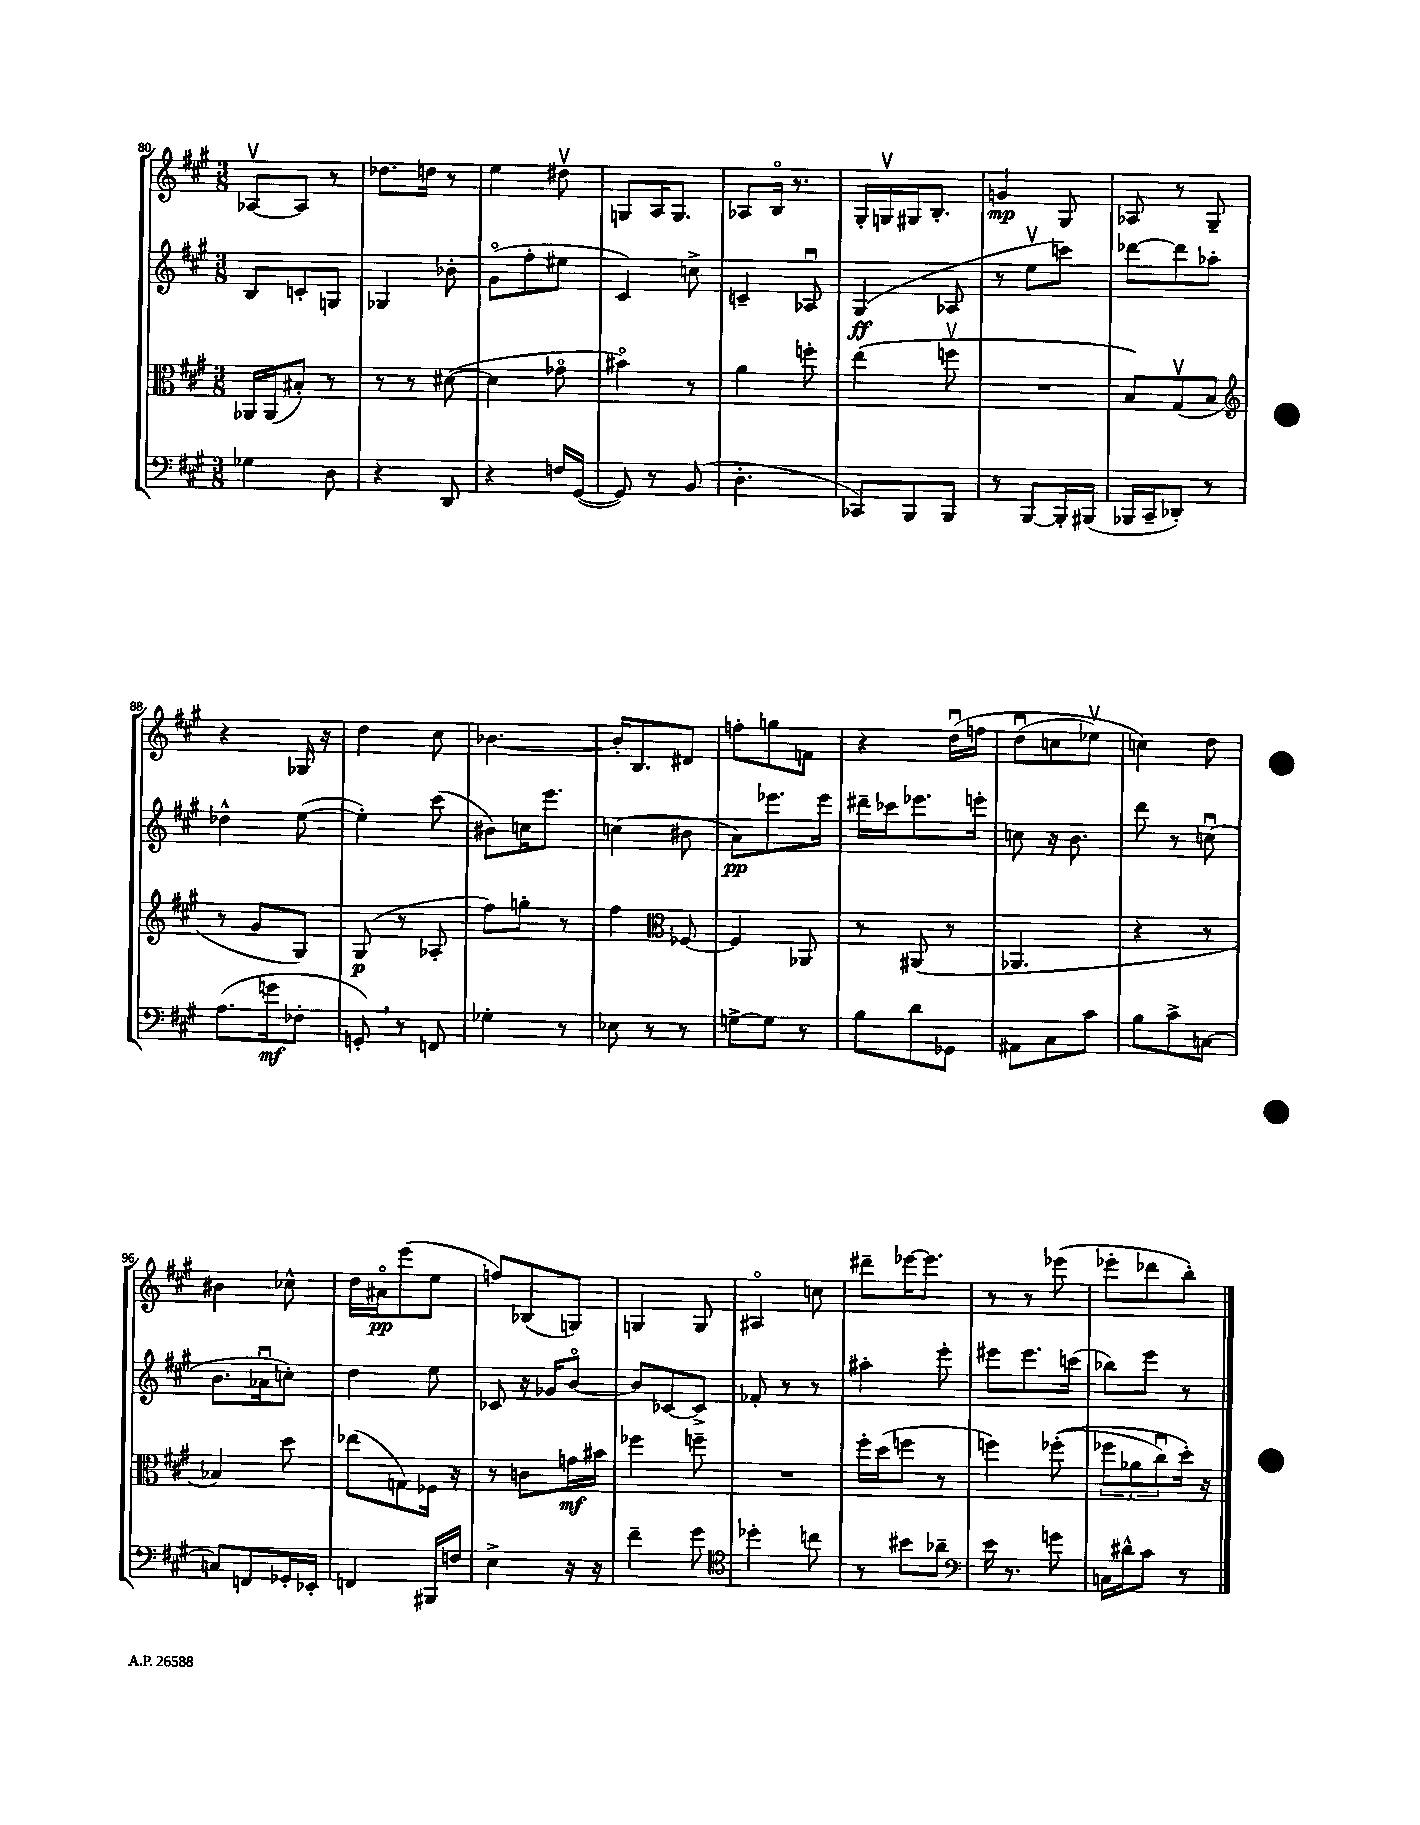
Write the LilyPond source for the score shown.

<<
\new StaffGroup <<
\new Staff = "s0" {
    \clef treble \key a \major \numericTimeSignature \time 3/8
    aes8~\upbow aes8 r8 |
    des''8. d''16 r8 |
    e''4 dis''8\upbow |
    g8 a16 g8. |
    aes8 b16\flageolet r8. |
    gis16-. g16\upbow gis16 b8.-. |
    g'4\mp gis8 |
    aes8 r8 gis8-- |
    r4 ges16 r16 |
    d''4 cis''8 |
    bes'4.~ |
    bes'16-. b8. dis'8 |
    f''8-. g''8 f'8 |
    r4 d''16\downbow\( f''16 |
    d''8\downbow( c''8 ees''8\upbow) |
    c''4\) d''8 |
    bis'4 ces''8-^ |
    d''16 ais'16\flageolet\pp e'''8( e''8 |
    f''8) bes8( g8) |
    g4 g8 |
    ais4\flageolet c''8 |
    dis'''8-- ees'''16~ ees'''8. |
    r8 r8 ees'''8( |
    ees'''8-. des'''8 b''8-.) \bar "|." |
}
\new Staff = "s1" {
    \clef treble \key a \major \numericTimeSignature \time 3/8
    b8 c'8-. g8 |
    ges4 bes'8-. |
    gis'8\flageolet( fis''8-. eis''8 |
    cis'4) c''8-> |
    c'4-- aes8\downbow |
    gis4\ff( aes8 |
    r8 e''8\upbow c'''8) |
    des'''8~ des'''8 aes''8-. |
    des''4-^ e''8~( |
    e''4-.) cis'''8( |
    bis'8) c''16 e'''8. |
    c''4( bis'8 |
    a'8\pp) ees'''8. ees'''16 |
    dis'''16-- ces'''16 ees'''8. e'''16-. |
    c''8 r16 b'8. |
    d'''8 r8 c''8\downbow( |
    b'8. aes'16\downbow c''8-.) |
    d''4 e''8 |
    ces'8 r16 ges'16 b'8~\flageolet |
    b'8 ces'8~ ces'8-> |
    fes'8-. r8 r8 |
    ais''4-. e'''8-. |
    eis'''8 eis'''8. c'''16( |
    bes''8) e'''8 r8 \bar "|." |
}
\new Staff = "s2" {
    \clef alto \key a \major \numericTimeSignature \time 3/8
    aes,16 aes,16( bis8-.) r8 |
    r8 r8 dis'8~( |
    dis'4 ges'8\flageolet |
    bis'4\flageolet) r8 |
    a'4 f''8-. |
    e''4( f''8\upbow |
    R4. |
    b8) gis8\upbow( b8 |
    \clef treble r8 gis'8 gis8) |
    gis8\p( r8 aes8-. |
    fis''8) g''8-. r8 |
    fis''4 \clef alto fes8~ |
    fes4 aes,8 |
    r8 ais,8( r8 |
    aes,4. |
    r4 r8 |
    bes4) d''8 |
    ees''8( g8) fes16 r16 |
    r8 c'8 g'16\mf bis'16 |
    fes''4 f''8-- |
    R4. |
    fis''16-. d''16( f''8 r8 |
    f''4) fes''8-.(\( |
    \tuplet 3/2 { fes''8 aes'8 cis''8\downbow) } d''16-.\) r16 \bar "|." |
}
\new Staff = "s3" {
    \clef bass \key a \major \numericTimeSignature \time 3/8
    ges4 d8 |
    r4 d,8 |
    r4 f16 gis,16~( |
    gis,8) r8 b,8( |
    d4.-. |
    ces,8) b,,8 b,,8 |
    r8 b,,8~ b,,16-. bis,,16( |
    bes,,16 cis,16-- des,8-.) r8 |
    a8.( g'16\mf fes8-. |
    g,8-.) \breathe r8 f,8 |
    ges4-. r8 |
    ees8 r8 r8 |
    g8~-> g8 r8 |
    b8 d'8 ges,8 |
    ais,8 cis8 cis'8 |
    b8 cis'8-> c8~ |
    c8 f,8 ges,16-. ees,16-. |
    f,4 bis,,16 f16 |
    e4-> r16 r16 |
    fis'4-- gis'8 |
    \clef tenor des''4-. c''8 |
    r8 bis'8 aes'8-- |
    \clef bass e'16 r8. g'8 |
    c16 dis'16-^ cis'8 r8 \bar "|." |
}
>>
>>
\layout { \context { \Score currentBarNumber = #80 } }
